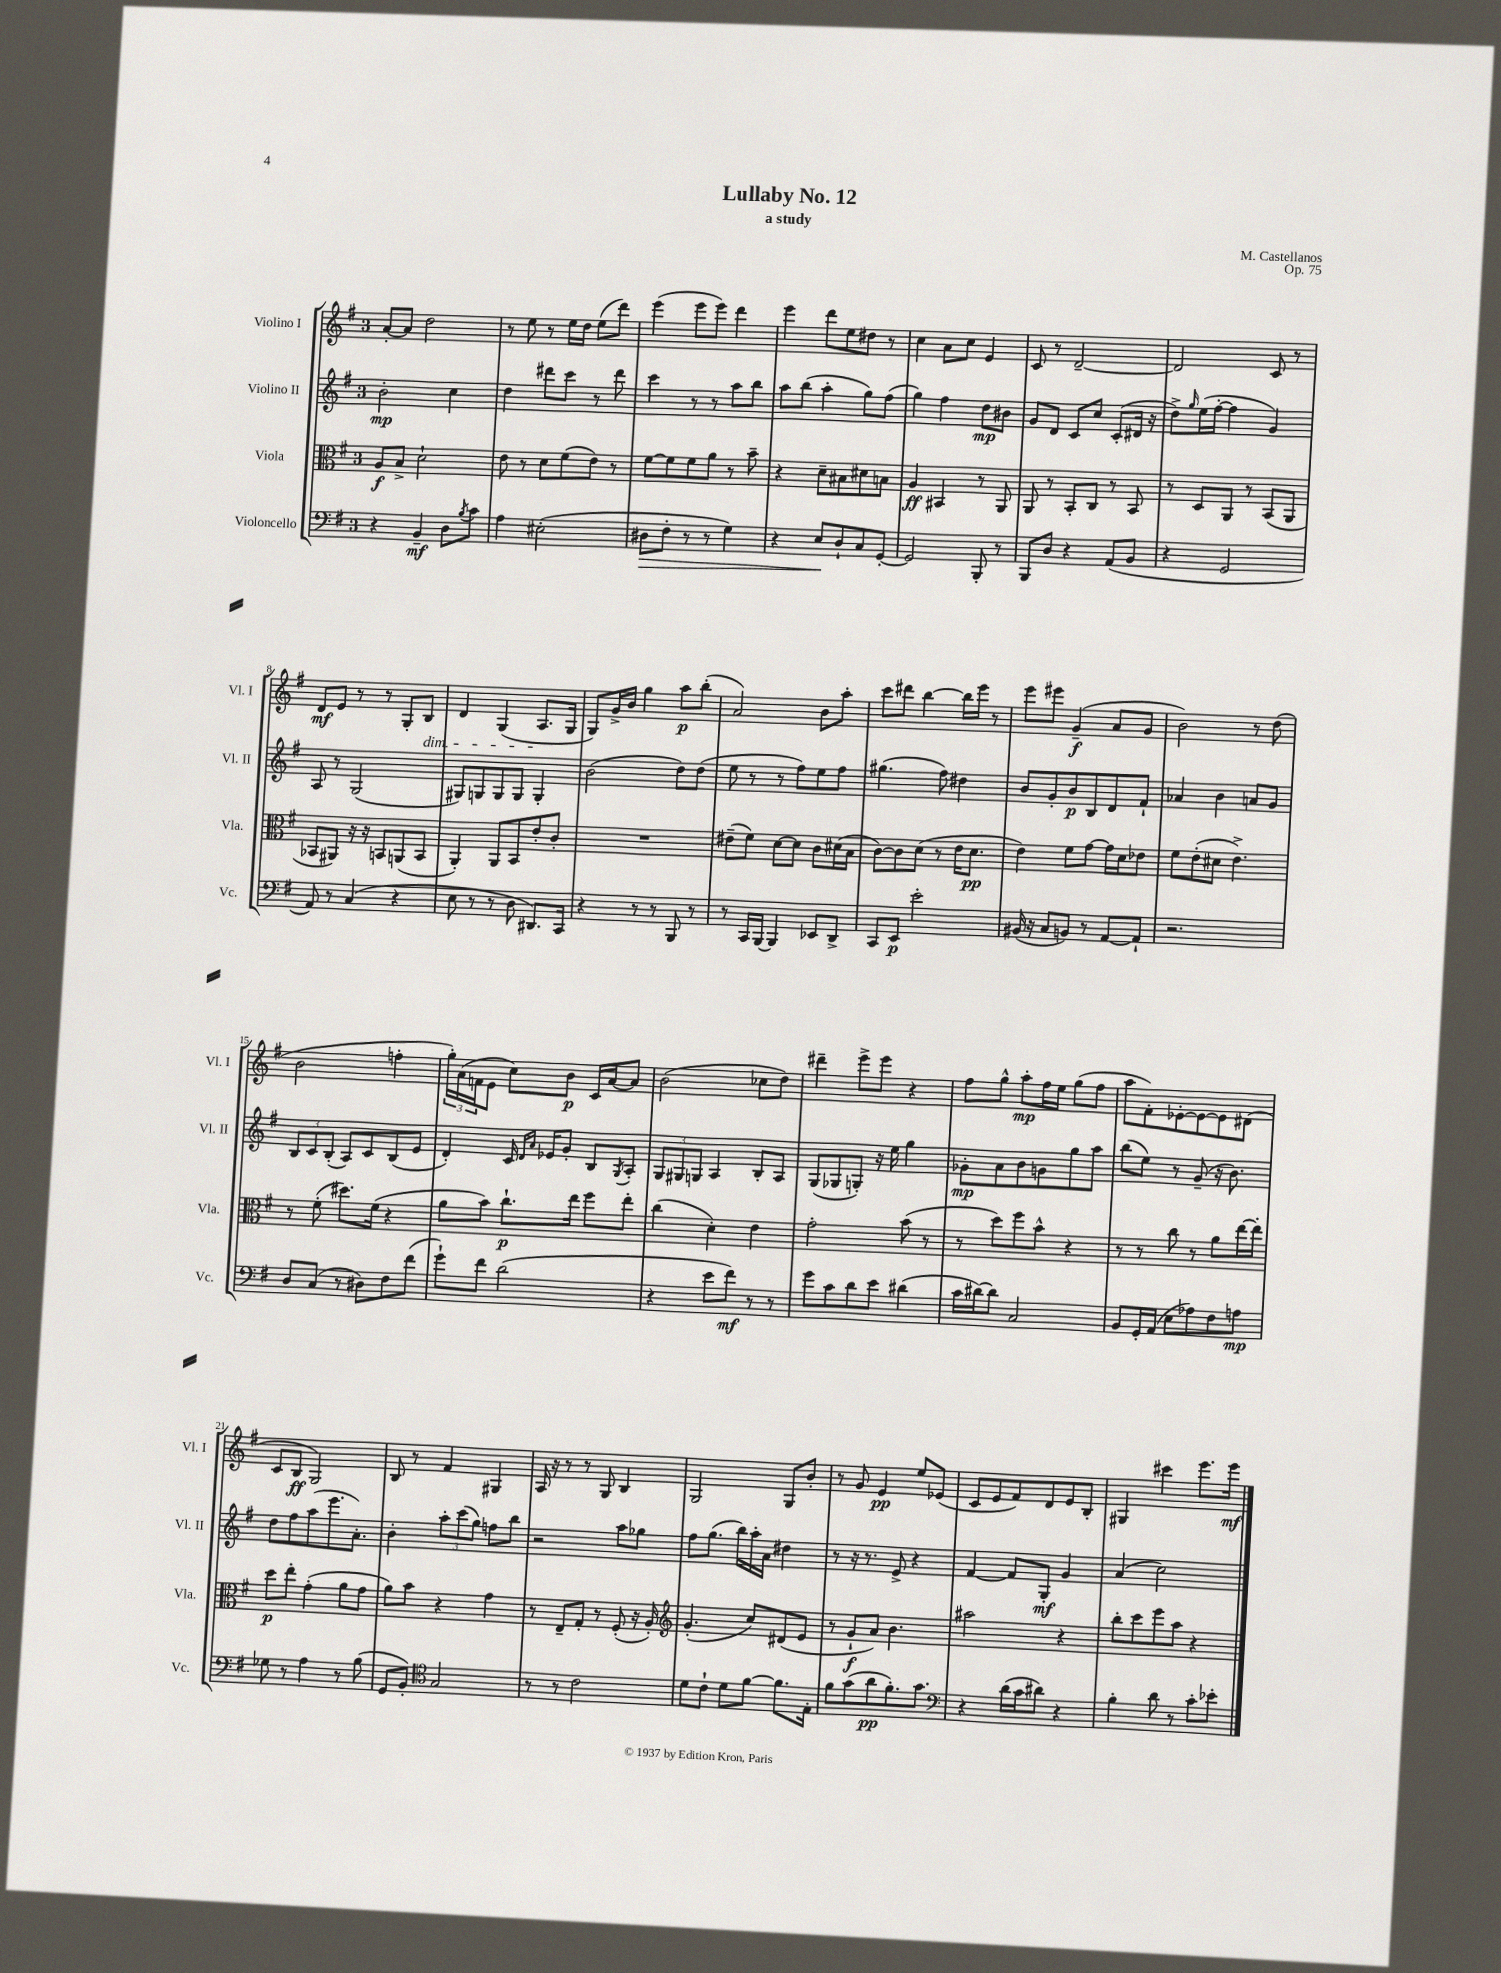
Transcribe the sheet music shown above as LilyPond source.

\header { title = "Lullaby No. 12" composer = "M. Castellanos" subtitle = "a study" opus = "Op. 75" }
<<
\new StaffGroup <<
\new Staff = "s0" \with { instrumentName = "Violino I" shortInstrumentName = "Vl. I" } {
    \clef treble \key g \major \once \override Staff.TimeSignature.style = #'single-digit \time 3/4
    a'8~-. a'8 d''2 |
    r8 e''8 r8 e''16 d''16 e''8( d'''8) |
    e'''4( e'''8 e'''8) d'''4 |
    e'''4 d'''8 e''8 dis''8 r8 |
    c''4 a'8 c''8 e'4 |
    c'8 r8 d'2~-- |
    d'2 c'8 r8 |
    d'8\mf e'8 r8 r8 g8-. b8\dim |
    d'4 g4( a8.\! g16 |
    g8) g'16-> b'16 g''4 a''8\p b''8-.( |
    a'2) b'8 a''8-. |
    c'''8 dis'''8 b''4~ b''16 e'''16 r8 |
    e'''8 eis'''8 g'4--\f( a'8 g'8 |
    b'2) r8 d''8( |
    b'2 f''4-. |
    \tuplet 3/2 { g''16-.) a'16( f'16 } e'8 c''8) b'8\p c'16 a'16~ a'8 |
    b'2( ces''8 d''8) |
    dis'''4-- e'''8-> e'''8 r4 |
    fis''8 g''8-^ a''8-.\mp fis''16 e''16 g''8( fis''8 |
    a''8 fis'8-.) ees'8~-. ees'8~ ees'8 dis'8( |
    c'8 b8\ff g2) |
    b8 r8 fis'4 gis4 |
    a16 r16 r8 r8 g8 b4 |
    g2 g8 b'8-. |
    r8 g'8 e'4\pp e''8 ees'8( |
    c'8 e'8 fis'8) d'8 e'8 b8-. |
    gis4 cis'''4 e'''8. e'''16\mf \bar "|." |
}
\new Staff = "s1" \with { instrumentName = "Violino II" shortInstrumentName = "Vl. II" } {
    \clef treble \key g \major \once \override Staff.TimeSignature.style = #'single-digit \time 3/4
    b'2-.\mp c''4 |
    d''4 dis'''8 c'''8 r8 dis'''8 |
    c'''4 r8 r8 a''8 b''8 |
    a''8 b''8( a''4-. g''8) fis''8( |
    g''4) fis''4 d''8\mp bis'8 |
    g'8 d'8 c'8 c''8 c'8-.( dis'16 r16 |
    d''8->) \grace { g''16 } e''16( fis''16~-. fis''4 g'4) |
    a8 r8 g2( |
    gis8) g8 g8 g8 g4-. |
    b'2( d''8) d''8( |
    e''8 r8 r8 fis''8) e''8 fis''8 |
    gis''4.( fis''8) dis''4 |
    b'8 g'8-. b'8\p b8 d'8 fis'8-! |
    aes'4 b'4 a'8 g'8 |
    \tuplet 3/2 { b8 c'8 b8-.( } a8) c'8 b8( e'8 |
    d'4-.) c'16 \grace { d'16 a'16 } ees'16 g'8-. b8 \acciaccatura { g8 } a8-. |
    \tuplet 3/2 { g8 gis8 g8 } a4 b8-. a8 |
    g8( ges8 g8-.) r16 e''16 g''4 |
    ges'8-.\mp a'8 b'8 g'8 g''8 a''8 |
    b''8( e''8) r8 g'8--( r16 b'8.) |
    d''8 fis''8 a''8( e'''8. a'8.-.) |
    b'4-. \tuplet 3/2 { a''8-. c'''8( g''8) } f''8 b''8 |
    r2 a''8 ges''8 |
    fis''8 g''8.( b''16) a''16-. a'16 dis''4 |
    r8 r16 r8. e'8-> r4 |
    fis'4~ fis'8 g8-.\mf g'4 |
    a'4( c''2) \bar "|." |
}
\new Staff = "s2" \with { instrumentName = "Viola" shortInstrumentName = "Vla." } {
    \clef alto \key g \major \once \override Staff.TimeSignature.style = #'single-digit \time 3/4
    a8\f b8-> d'2-! |
    e'8 r8 d'8 fis'8( e'8) r8 |
    fis'8~ fis'8 fis'8 a'8 r8 b'8-- |
    r4 d'8-- bis8 dis'8 b8 |
    a4\ff bis,4 r8 a,8 |
    a,8 r8 b,8-. c8 r8 b,8 |
    r8 d8 a,8 r8 b,8( a,8 |
    bes,8 ais,8) r16 r16 b,8 a,8( b,8 |
    a,4-.) a,8 b,8 e'8-. c'8-. |
    R2. |
    eis'8--( fis'8) d'8~ d'8 c'8 dis'16( b16 |
    c'8~) c'8 d'8( r8 e'16 d'8.\pp |
    e'4) fis'8 g'8~ g'16 d'16 ees'8 |
    fis'8 e'8-.( dis'8 e'4.->) |
    r8 fis'8-.( dis''8.) fis'16( r4 |
    a'8 b'8) c''8.-!\p e''16 fis''8 e''8-. |
    c''4( d'4-.) e'4 |
    g'2-. b'8( r8 |
    r8 d''8) fis''8 b'8-^ r4 |
    r8 r8 c''8 r8 a'8 e''16~ e''16-. |
    d''8\p e''8-. g'4-.( a'8 g'8 |
    a'8) b'8 r4 g'4 |
    r8 e8-- g8-. r8 fis8-.( r16 a16-.) |
    \clef treble g'4.-.( c''8) dis'8( e'8 |
    r8 g'8-!\f a'8) b'4. |
    ais''2 r4 |
    b''8-. c'''8 e'''8 a''8 r4 \bar "|." |
}
\new Staff = "s3" \with { instrumentName = "Violoncello" shortInstrumentName = "Vc." } {
    \clef bass \key g \major \once \override Staff.TimeSignature.style = #'single-digit \time 3/4
    r4 b,4--\mf d8 \acciaccatura { b8 } c'8 |
    a4 eis2-.( |
    dis8\> fis8-. r8 r8 g4) |
    r4 e8\! d8-! c8 g,8~-. |
    g,2 b,,8-. r8 |
    b,,8 d8 r4 a,8( b,8 |
    r4 g,2 |
    a,8) r8 c4( r4 |
    e8 r8 r8 d8 dis,8.) c,16 |
    r4 r8 r8 b,,8 r8 |
    r8 c,16 b,,16~ b,,4 ees,8 d,8-> |
    c,8 e,8\p e'2-. |
    bis,16( r16 c8 b,8) r8 a,8~ a,8-! |
    r2. |
    d8 c8( r8 dis8) fis8 fis'8( |
    g'8-!) fis'8 d'2( |
    r4 e'8 fis'8\mf) r8 r8 |
    g'8 c'8 d'8 e'8 dis'4( |
    c'16 dis'16~) dis'8 c2 |
    b,8 g,16-. a,16( e8 aes8) fis8 a8\mp |
    ges8 r8 a4 r8 b8( |
    g,8 b,8-.) \clef tenor g2 |
    r8 r8 c'2 |
    d'8 c'8-! d'8 fis'8~ fis'8. e16-. |
    fis'8 g'8( a'8\pp fis'8.-.) g'8. |
    \clef bass r4 d'16( c'16 dis'8) r4 |
    b4-. d'8 r8 c'8-. ees'8-. \bar "|." |
}
>>
>>
